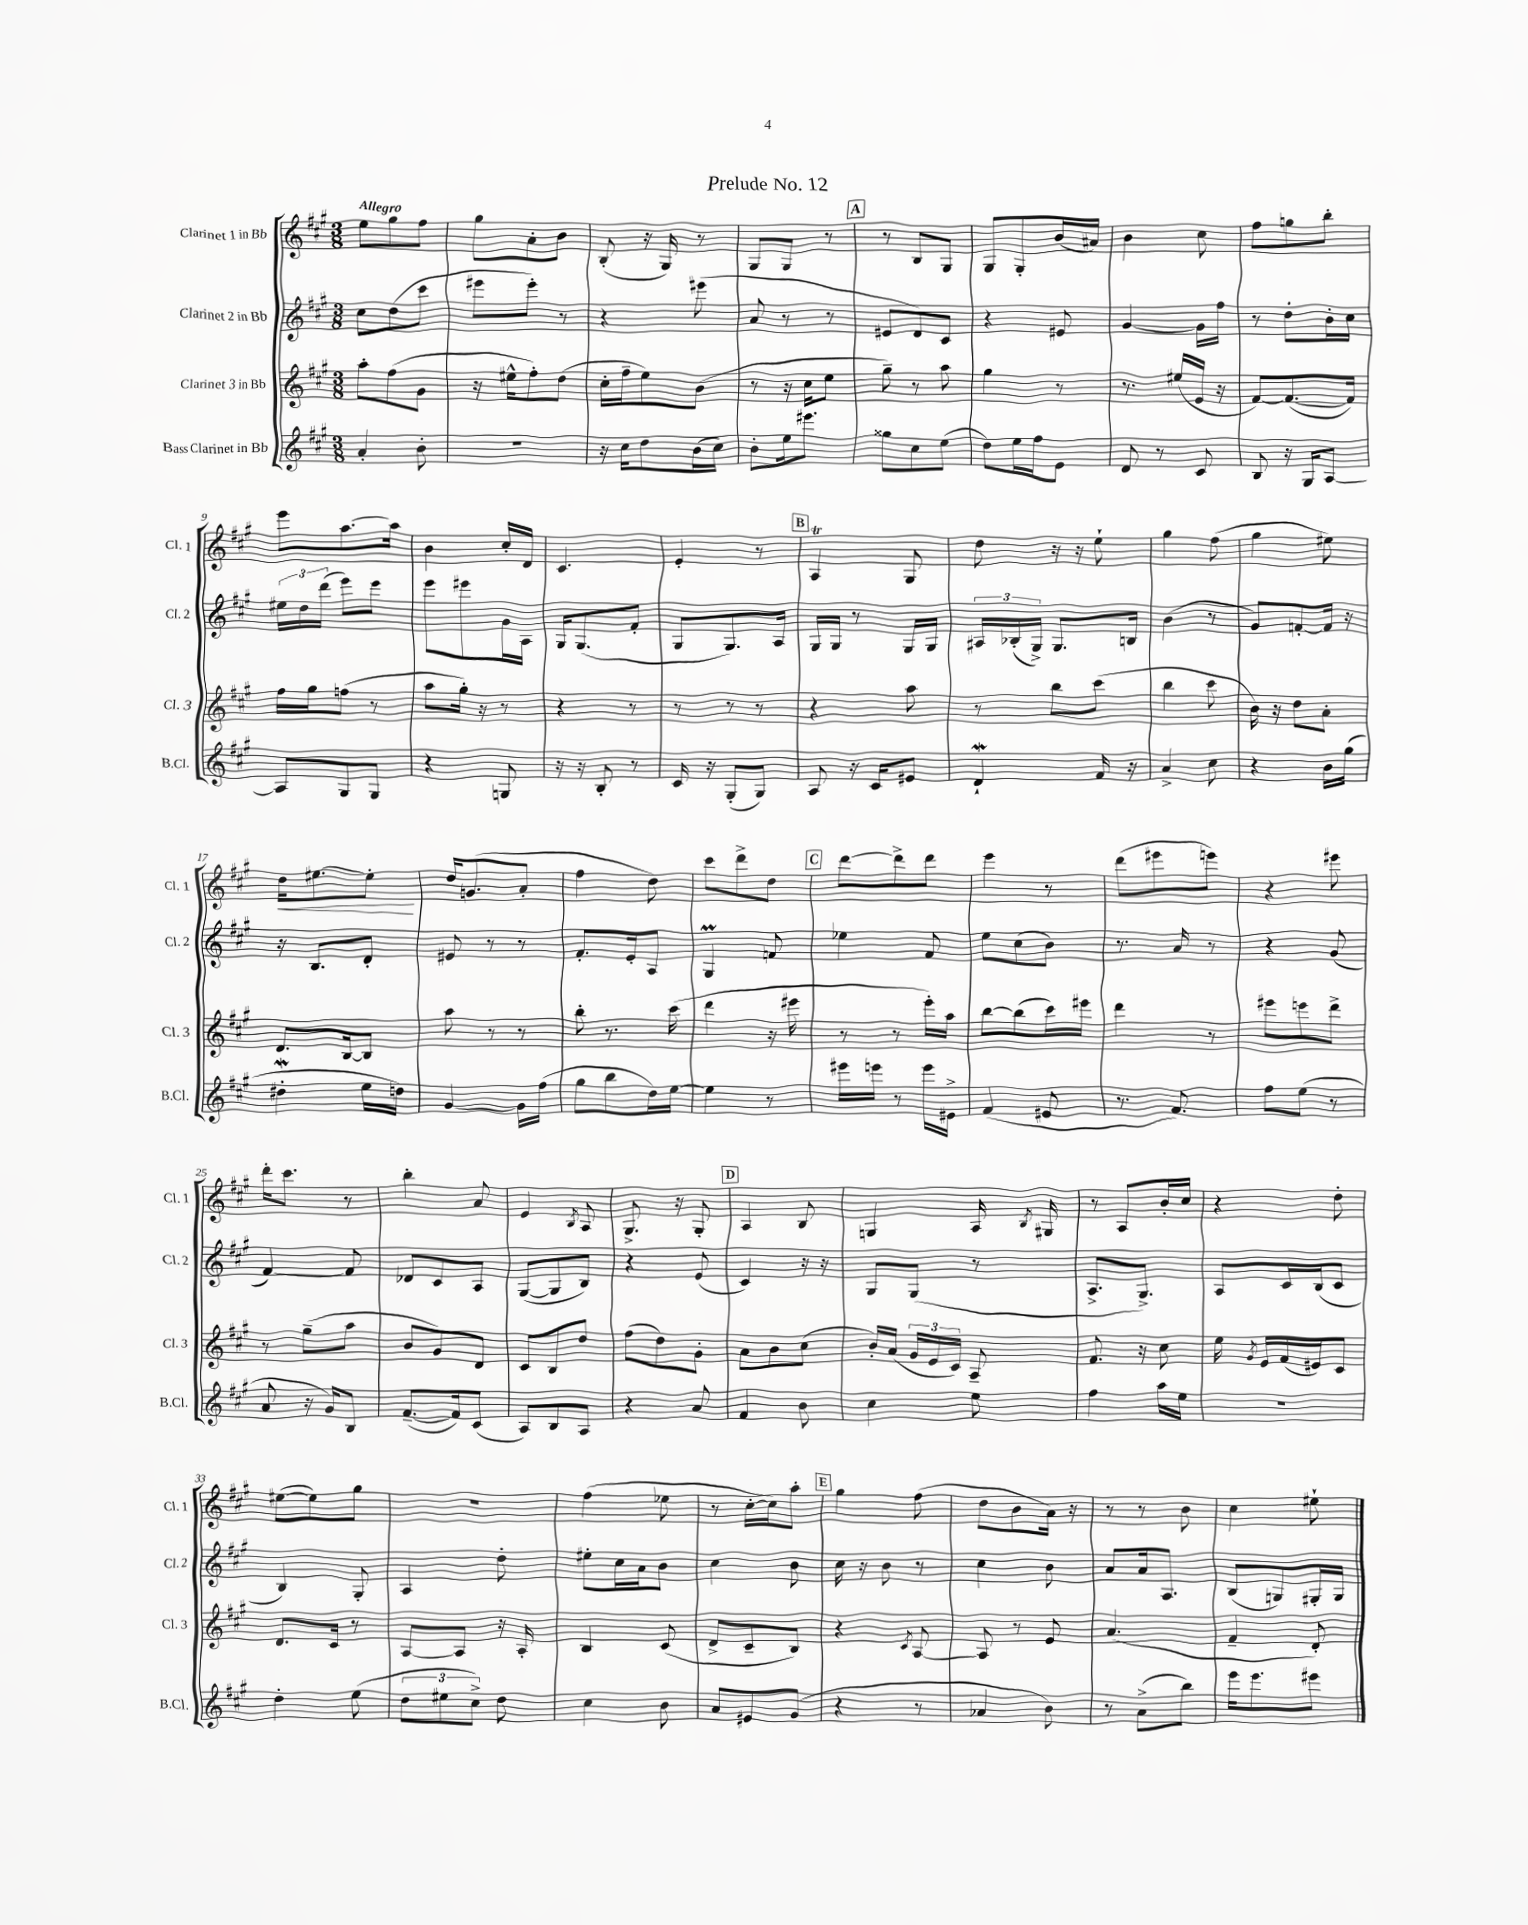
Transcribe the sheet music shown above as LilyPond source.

\header { title = "Prelude No. 12" }
<<
\new StaffGroup <<
\new Staff = "s0" \with { instrumentName = "Clarinet 1 in Bb" shortInstrumentName = "Cl. 1" } {
    \clef treble \key a \major \numericTimeSignature \time 3/8 \tempo "Allegro"
    \autoBeamOff e''8[ gis''8 fis''8] |
    gis''8[ a'8-. b'8] |
    b8-.( r16 gis16) r8 |
    gis8[ gis8] r8 |
    \mark \markup { \box "A" } r8 b8[ gis8] |
    gis8[ gis8-. b'16( ais'16]) |
    b'4 cis''8 |
    fis''8[ g''8 b''8]-. |
    e'''8[ a''8.~ a''16] |
    b'4 cis''16[-. d'16] |
    cis'4. |
    e'4-. r8 |
    \mark \markup { \box "B" } a4\trill gis8 |
    d''8 r16 r16 e''8-! |
    gis''4 fis''8( |
    gis''4 eis''8) |
    d''16[\< eis''8.~ eis''8]-.\! |
    d''16[ g'8.( a'8]-. |
    fis''4 d''8) |
    cis'''8[ d'''8-> d''8] |
    \mark \markup { \box "C" } d'''8[~ d'''8-> d'''8] |
    e'''4 r8 |
    d'''8[( eis'''8 e'''8]) |
    r4 eis'''8 |
    d'''16[-. cis'''8.] r8 |
    b''4-. a'8 |
    e'4 \acciaccatura { b8 } a8 |
    gis8.-> r16 gis8-. |
    \mark \markup { \box "D" } a4 b8 |
    g4 a16 \acciaccatura { b8 } gis16 |
    r8 a8[ b'16-. cis''16] |
    r4 d''8-. |
    eis''8[~( eis''8) gis''8] |
    R4. |
    fis''4( ees''8 |
    r8 cis''16[~-. cis''16) a''8]-. |
    \mark \markup { \box "E" } gis''4 fis''8( |
    d''8[ b'8 a'16]) r16 |
    r8 r8 b'8 |
    cis''4 eis''8-! \bar "|." |
}
\new Staff = "s1" \with { instrumentName = "Clarinet 2 in Bb" shortInstrumentName = "Cl. 2" } {
    \clef treble \key a \major \numericTimeSignature \time 3/8
    \autoBeamOff cis''8[ d''8( cis'''8] |
    eis'''8[ eis'''8]-.) r8 |
    r4 eis'''8( |
    a'8 r8 r8 |
    \mark \markup { \box "A" } eis'8[ d'8) cis'8] |
    r4 eis'8 |
    gis'4~ gis'16[ fis''16] |
    r8 d''8[-. b'16-. cis''16] |
    \tuplet 3/2 { eis''16[ d''16 d'''16]( } e'''8[) e'''8] |
    e'''8[ eis'''8 gis'16 a16] |
    gis16[ gis8.( fis'8]-. |
    gis8[ gis8.) a16] |
    \mark \markup { \box "B" } gis16[ gis16] r8 gis16[ gis16] |
    \tuplet 3/2 { ais16[ bes16-.( gis16]->) } gis8.[ b16] |
    b'4( r8 |
    gis'8[) f'8~-. f'16] r16 |
    r16 b8.[ d'8]-. |
    eis'8 r8 r8 |
    fis'8.[-. e'16-. a8] |
    gis4\prall f'8 |
    \mark \markup { \box "C" } ees''4 fis'8 |
    e''8[ cis''8( b'8]) |
    r8. a'16 r8 |
    r4 gis'8( |
    fis'4~) fis'8 |
    des'8[ cis'8 a8] |
    gis8[~( gis8 b8]) |
    r4 e'8( |
    \mark \markup { \box "D" } cis'4) r16 r16 |
    gis8[ gis8]( r8 |
    a8.[-> gis8.]->) |
    a8[ cis'16 b16( cis'8] |
    b4) gis8-. |
    a4 d''8-. |
    eis''8[-. cis''16 a'16 b'8] |
    cis''4 b'8 |
    \mark \markup { \box "E" } cis''16 r16 b'8 r8 |
    cis''4 b'8 |
    a'8[ a'16 a8.] |
    b8[( g8) gis16-. gis16] \bar "|." |
}
\new Staff = "s2" \with { instrumentName = "Clarinet 3 in Bb" shortInstrumentName = "Cl. 3" } {
    \clef treble \key a \major \numericTimeSignature \time 3/8
    \autoBeamOff a''8[-. fis''8( gis'8] |
    r16 eis''16[-^ fis''8-.) d''8]( |
    cis''16[-. fis''16-- e''8) b'8]( |
    r8 r16 cis''16[ e''8] |
    \mark \markup { \box "A" } gis''8--) r8 a''8 |
    gis''4 r8 |
    r8. eis''16[( e'16] r16 |
    fis'8[~) fis'8.~( fis'16]) |
    fis''16[ gis''16 f''8]( r8 |
    a''8[ gis''16]-.) r16 r8 |
    r4 r8 |
    r8 r8 r8 |
    \mark \markup { \box "B" } r4 a''8 |
    r8 b''8[ cis'''8]( |
    b''4 cis'''8 |
    b'16) r16 d''8[ a'8]-. |
    d'8.[ b16~ b8] |
    a''8 r8 r8 |
    b''8-. r8. cis'''16( |
    d'''4 r16 eis'''16 |
    \mark \markup { \box "C" } r8 r8 e'''16[-.) a''16] |
    b''8[~ b''8( cis'''16) eis'''16] |
    d'''4 r8 |
    eis'''8[ e'''8 d'''8]-> |
    r8 gis''8[--( a''8] |
    b'8[ gis'8) d'8] |
    cis'8[ b8 d''8] |
    fis''8[( d''8) gis'8]-. |
    \mark \markup { \box "D" } a'8[ b'8 cis''8]( |
    b'16[-.) a'16]( \tuplet 3/2 { gis'16[ e'16 cis'16]) } a8-- |
    fis'8. r16 cis''8 |
    e''16 \acciaccatura { gis'8 } e'16[ fis'16( eis'16) cis'8] |
    d'8.[ cis'16] r8 |
    a8[~ a8] r16 a16-. |
    b4 cis'8( |
    d'8[-> cis'8-- b8]) |
    \mark \markup { \box "E" } r4 \acciaccatura { cis'8 } a8~ |
    a8 r8 e'8 |
    a'4.( |
    fis'4-- d'8-.) \bar "|." |
}
\new Staff = "s3" \with { instrumentName = "Bass Clarinet in Bb" shortInstrumentName = "B.Cl." } {
    \clef treble \key a \major \numericTimeSignature \time 3/8
    \autoBeamOff a'4-. b'8-. |
    R4. |
    r16 cis''16[ d''8 b'16( cis''16]) |
    b'8[-. e''16 eis'''8.] |
    \mark \markup { \box "A" } gisis''8[ cis''8 e''8]( |
    d''8[) e''16 fis''16 e'8] |
    d'8 r8 cis'8 |
    b8 r16 gis16[ a8]~ |
    a8[ gis8 gis8] |
    r4 g8 |
    r16 r16 b8-. r8 |
    cis'16 r16 gis8[-.( gis8]) |
    \mark \markup { \box "B" } a8 r16 cis'16[ eis'8] |
    d'4-!\mordent fis'16 r16 |
    a'4-> cis''8 |
    r4 b'16[ gis''16]( |
    dis''4-.\mordent e''16[ d''16]) |
    gis'4~ gis'16[ fis''16]( |
    gis''8[ b''8 d''16) e''16]~ |
    e''4 r8 |
    \mark \markup { \box "C" } eis'''16[ e'''16] r8 e'''16[ eis'16]-> |
    fis'4( eis'8 |
    r8. fis'8.) |
    fis''8[ e''8]( r8 |
    a'8 r16 gis'16[) b8] |
    fis'8.[~--( fis'16) cis'8]( |
    a8[) b8 a8] |
    r4 a'8 |
    \mark \markup { \box "D" } fis'4 b'8 |
    cis''4 e''8 |
    fis''4 a''16[ e''16] |
    R4. |
    d''4-. e''8( |
    \tuplet 3/2 { d''8[ eis''8 cis''8]->) } d''8 |
    cis''4 b'8 |
    a'8[ eis'8 gis'8]( |
    \mark \markup { \box "E" } r4 r8 |
    aes'4 b'8) |
    r8 a'8[->( b''8]) |
    e'''16[ e'''8. eis'''8] \bar "|." |
}
>>
>>
